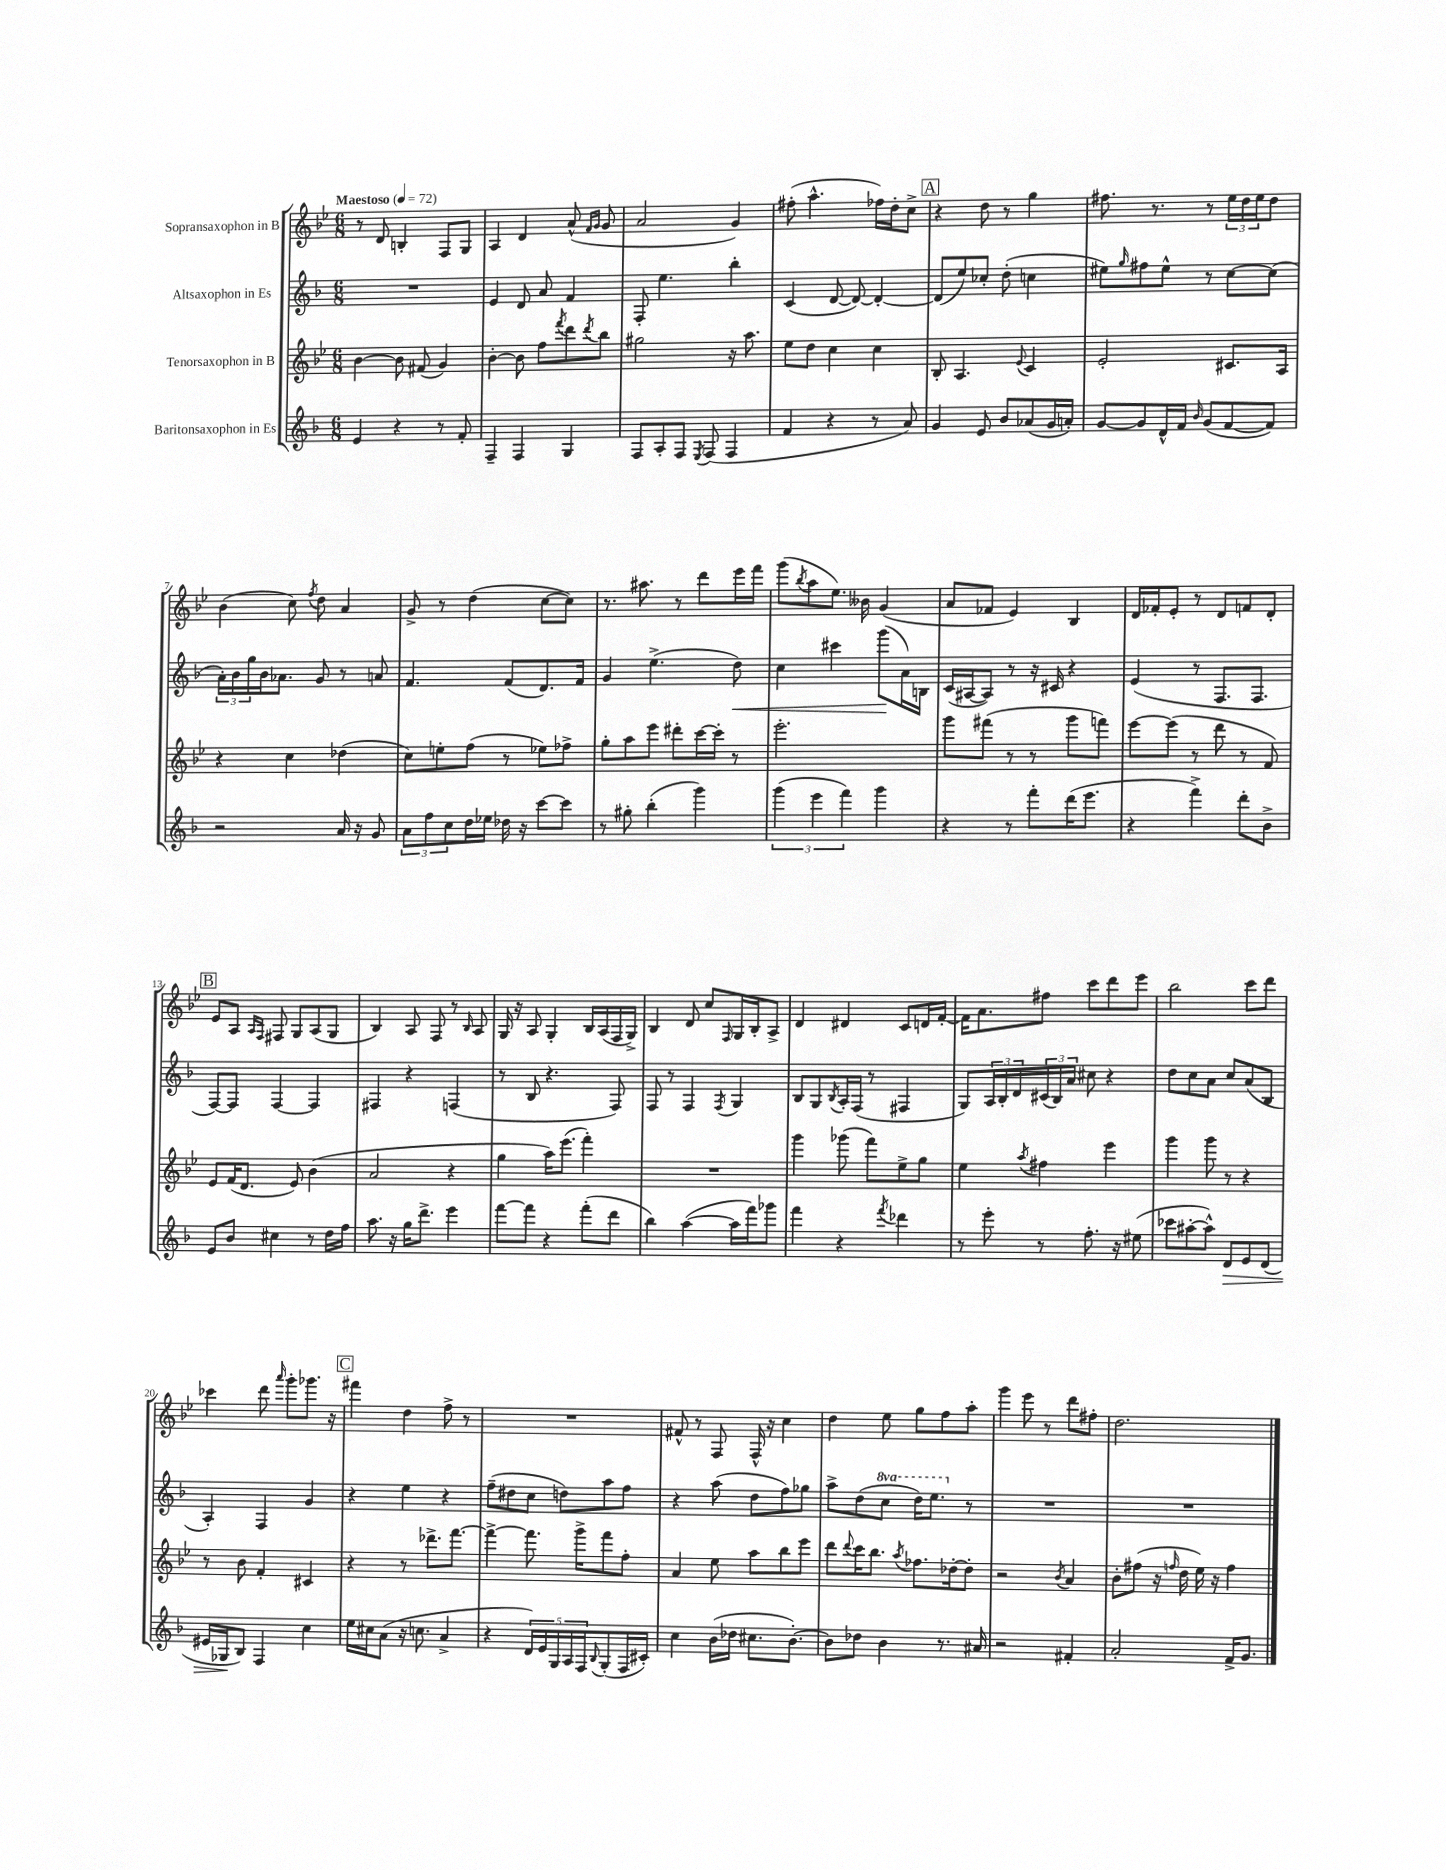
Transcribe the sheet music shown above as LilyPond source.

<<
\new StaffGroup <<
\new Staff = "s0" \with { instrumentName = "Sopransaxophon in B" } {
    \clef treble \key bes \major \numericTimeSignature \time 6/8 \tempo "Maestoso" 4 = 72
    r8 d'8 b4-. f8 g8 |
    a4 d'4 a'8-^( \grace { f'16 g'16 } g'8 |
    a'2 g'4) |
    fis''8-.( a''4.-^ fes''16) d''16-. c''8-> |
    \mark \markup { \box "A" } r4 d''8 r8 g''4 |
    fis''8. r8. r8 \tuplet 3/2 { ees''16 d''16 ees''16 } d''8 |
    bes'4( c''8) \acciaccatura { f''8 } d''8 a'4 |
    g'8-> r8 d''4( c''8~ c''8) |
    r8. ais''8. r8 d'''8 ees'''16 f'''16 |
    g'''8( \acciaccatura { bes''8 } a''8 ees''8.) beses'16 g'4( |
    a'8 fes'8 ees'4) bes4 |
    d'16 fes'16-. ees'8-. r8 d'8 f'8 d'8-. |
    \mark \markup { \box "B" } ees'8 a8 \grace { a16 f16 } fis8 g8 a8( g8 |
    bes4) a8 f8 r8 \grace { bes16 } a8 |
    g16 r16 a8 g4-. bes16 a16( f16 g16->) |
    bes4 d'8 c''8 \grace { f16 } g16 bes16-. a8-> |
    d'4 dis'4 c'8 d'16 f'16~-. |
    f'16 a'8. fis''8 c'''8 d'''8 ees'''8 |
    bes''2 c'''8 d'''8 |
    ces'''4 d'''8 \grace { a'''16 } g'''8-. ges'''8. r16 |
    \mark \markup { \box "C" } fis'''4 d''4 f''8-> r8 |
    R2. |
    fis'8-^ r8 f8 f16-^ r16 c''4 |
    d''4 ees''8 g''8 f''8 a''8-. |
    g'''4 ees'''8 r8 d'''8 fis''8-. |
    d''2. \bar "|." |
}
\new Staff = "s1" \with { instrumentName = "Altsaxophon in Es" } {
    \clef treble \key f \major \numericTimeSignature \time 6/8 \set Staff.ottavationMarkups = #ottavation-simple-ordinals
    R2. |
    e'4 d'8 a'8 f'4 |
    f8-. e''4. bes''4-. |
    c'4( d'8~ d'8~) d'4~-. |
    \mark \markup { \box "A" } d'8( e''8) ces''8-. d''8-.( c''4 |
    eis''8) \grace { g''16 } fis''8 eis''8-^ r8 c''8~ c''8( |
    \tuplet 3/2 { a'16-.) bes'16 g''16 } bes'16 aes'8. g'8 r8 a'8 |
    f'4. f'8( d'8.) f'16 |
    g'4 e''4.->( d''8\<) |
    c''4 cis'''4 g'''8\!( a'16) b16 |
    c'16( ais16~ ais8) r8 r16 cis'16 r4 |
    e'4( r8 f8. f8. |
    \mark \markup { \box "B" } f8~) f8 f4~ f4 |
    fis4 r4 f4( |
    r8 bes8 r4. f8) |
    f8 r8 f4 \acciaccatura { f8 } g4 |
    bes8 g8 \acciaccatura { bes8 } a16-. f16( r8 fis4 |
    g8) \tuplet 3/2 { a16 bes16-. d'16 } \tuplet 3/2 { cis'16( bes16) a'16 } cis''8 r4 |
    d''8 c''8 a'8 c''8 a'8( bes8 |
    a4-.) f4 g'4 |
    \mark \markup { \box "C" } r4 e''4 r4 |
    f''8--( dis''8 c''8 d''8) a''8 f''8 |
    r4 a''8( d''8 f''8) ges''8 |
    a''8-> d''8( \ottava #1 c'''8 d'''16) e'''8. \ottava #0 r8 |
    R2. |
    R2. \bar "|." |
}
\new Staff = "s2" \with { instrumentName = "Tenorsaxophon in B" } {
    \clef treble \key bes \major \numericTimeSignature \time 6/8
    bes'4~ bes'8 fis'8( g'4) |
    bes'4~-. bes'8 f''8 \acciaccatura { f'''8 } d'''8 \acciaccatura { d'''8 } bes''8 |
    gis''2 r16 a''8. |
    ees''8 d''8 c''4 c''4 |
    \mark \markup { \box "A" } bes8-. a4. \appoggiatura { ees'8 } c'4 |
    ees'2-. cis'8. a16 |
    r4 c''4 des''4( |
    c''8) e''8-. f''8( r8 ees''8) fes''8-> |
    g''8-. a''8 ees'''8 dis'''8-. c'''16~ c'''16-. r8 |
    ees'''2.-. |
    g'''8 fis'''8( r8 r8 g'''8 f'''8) |
    ees'''8~ ees'''8( r8 d'''8 r8 f'8) |
    \mark \markup { \box "B" } ees'8 f'16( d'8. ees'8) bes'4( |
    a'2 r4 |
    g''4 a''16) ees'''8.( f'''4-.) |
    R2. |
    g'''4 ges'''8( f'''8) ees''8-> g''8 |
    ees''4 \acciaccatura { a''8 } fis''4 ees'''4 |
    g'''4 g'''8 r8 r4 |
    r8 bes'8 f'4-. cis'4 |
    \mark \markup { \box "C" } r4 r8 des'''8.-> f'''8.~ |
    f'''4~-> f'''8. g'''16-> f'''8 f''8-. |
    a'4 ees''8 a''8 bes''8 ees'''8 |
    d'''8 \appoggiatura { d'''8 } c'''16 bes''8. \acciaccatura { a''8 } fes''8. des''16~-. des''8-. |
    r2 \acciaccatura { bes'8 } a'4 |
    bes'8-. fis''8( r16 \grace { f''16 } d''16 ees''16) r16 f''4 \bar "|." |
}
\new Staff = "s3" \with { instrumentName = "Baritonsaxophon in Es" } {
    \clef treble \key f \major \numericTimeSignature \time 6/8
    e'4 r4 r8 f'8-. |
    f4-- f4 g4 |
    f8 a8-. f8 \acciaccatura { e8 } f8( f4 |
    f'4 r4 r8 a'8) |
    \mark \markup { \box "A" } g'4 e'8 bes'8 aes'8( g'16 a'16-.) |
    g'8~ g'8 d'16-^ f'16 \grace { bes'16 } g'8( f'8~ f'8) |
    r2 a'16 r16 g'8 |
    \tuplet 3/2 { a'8 f''8 c''8 } d''16 ees''16 des''16 r16 c'''8~ c'''8 |
    r8 gis''8-. bes''4-.( g'''4) |
    \tuplet 3/2 { g'''4( e'''4 f'''4) } g'''4 |
    r4 r8 f'''8-. d'''16( e'''8. |
    r4 f'''4->) d'''8-. bes'8-> |
    \mark \markup { \box "B" } e'8 bes'8 cis''4 r8 d''16 f''16 |
    a''8. r16 g''16 d'''8.-> e'''4 |
    f'''8~ f'''8 r4 f'''8-.( d'''8 |
    bes''4) a''4~( a''16 f'''16) ges'''8 |
    f'''4 r4 \acciaccatura { f'''8 } des'''4 |
    r8 e'''8-. r8 f''8.-. r16 eis''8( |
    ces'''8 ais''8~-. ais''8-^) d'8\> e'8 d'8( |
    eis'16 ges16\! bes8) f4 c''4 |
    \mark \markup { \box "C" } e''16 cis''16 a'8( r16 c''8. a'4-> |
    r4 \tuplet 5/4 { d'16) e'16 g16 a16 f16 } \appoggiatura { bes8 } g8-.( f16 cis'16-.) |
    c''4 bes'16( des''16 cis''8. bes'8.~-.) |
    bes'8 des''8 bes'4 r8. ais'16 |
    r2 fis'4-. |
    a'2-. f'16-> g'8. \bar "|." |
}
>>
>>
